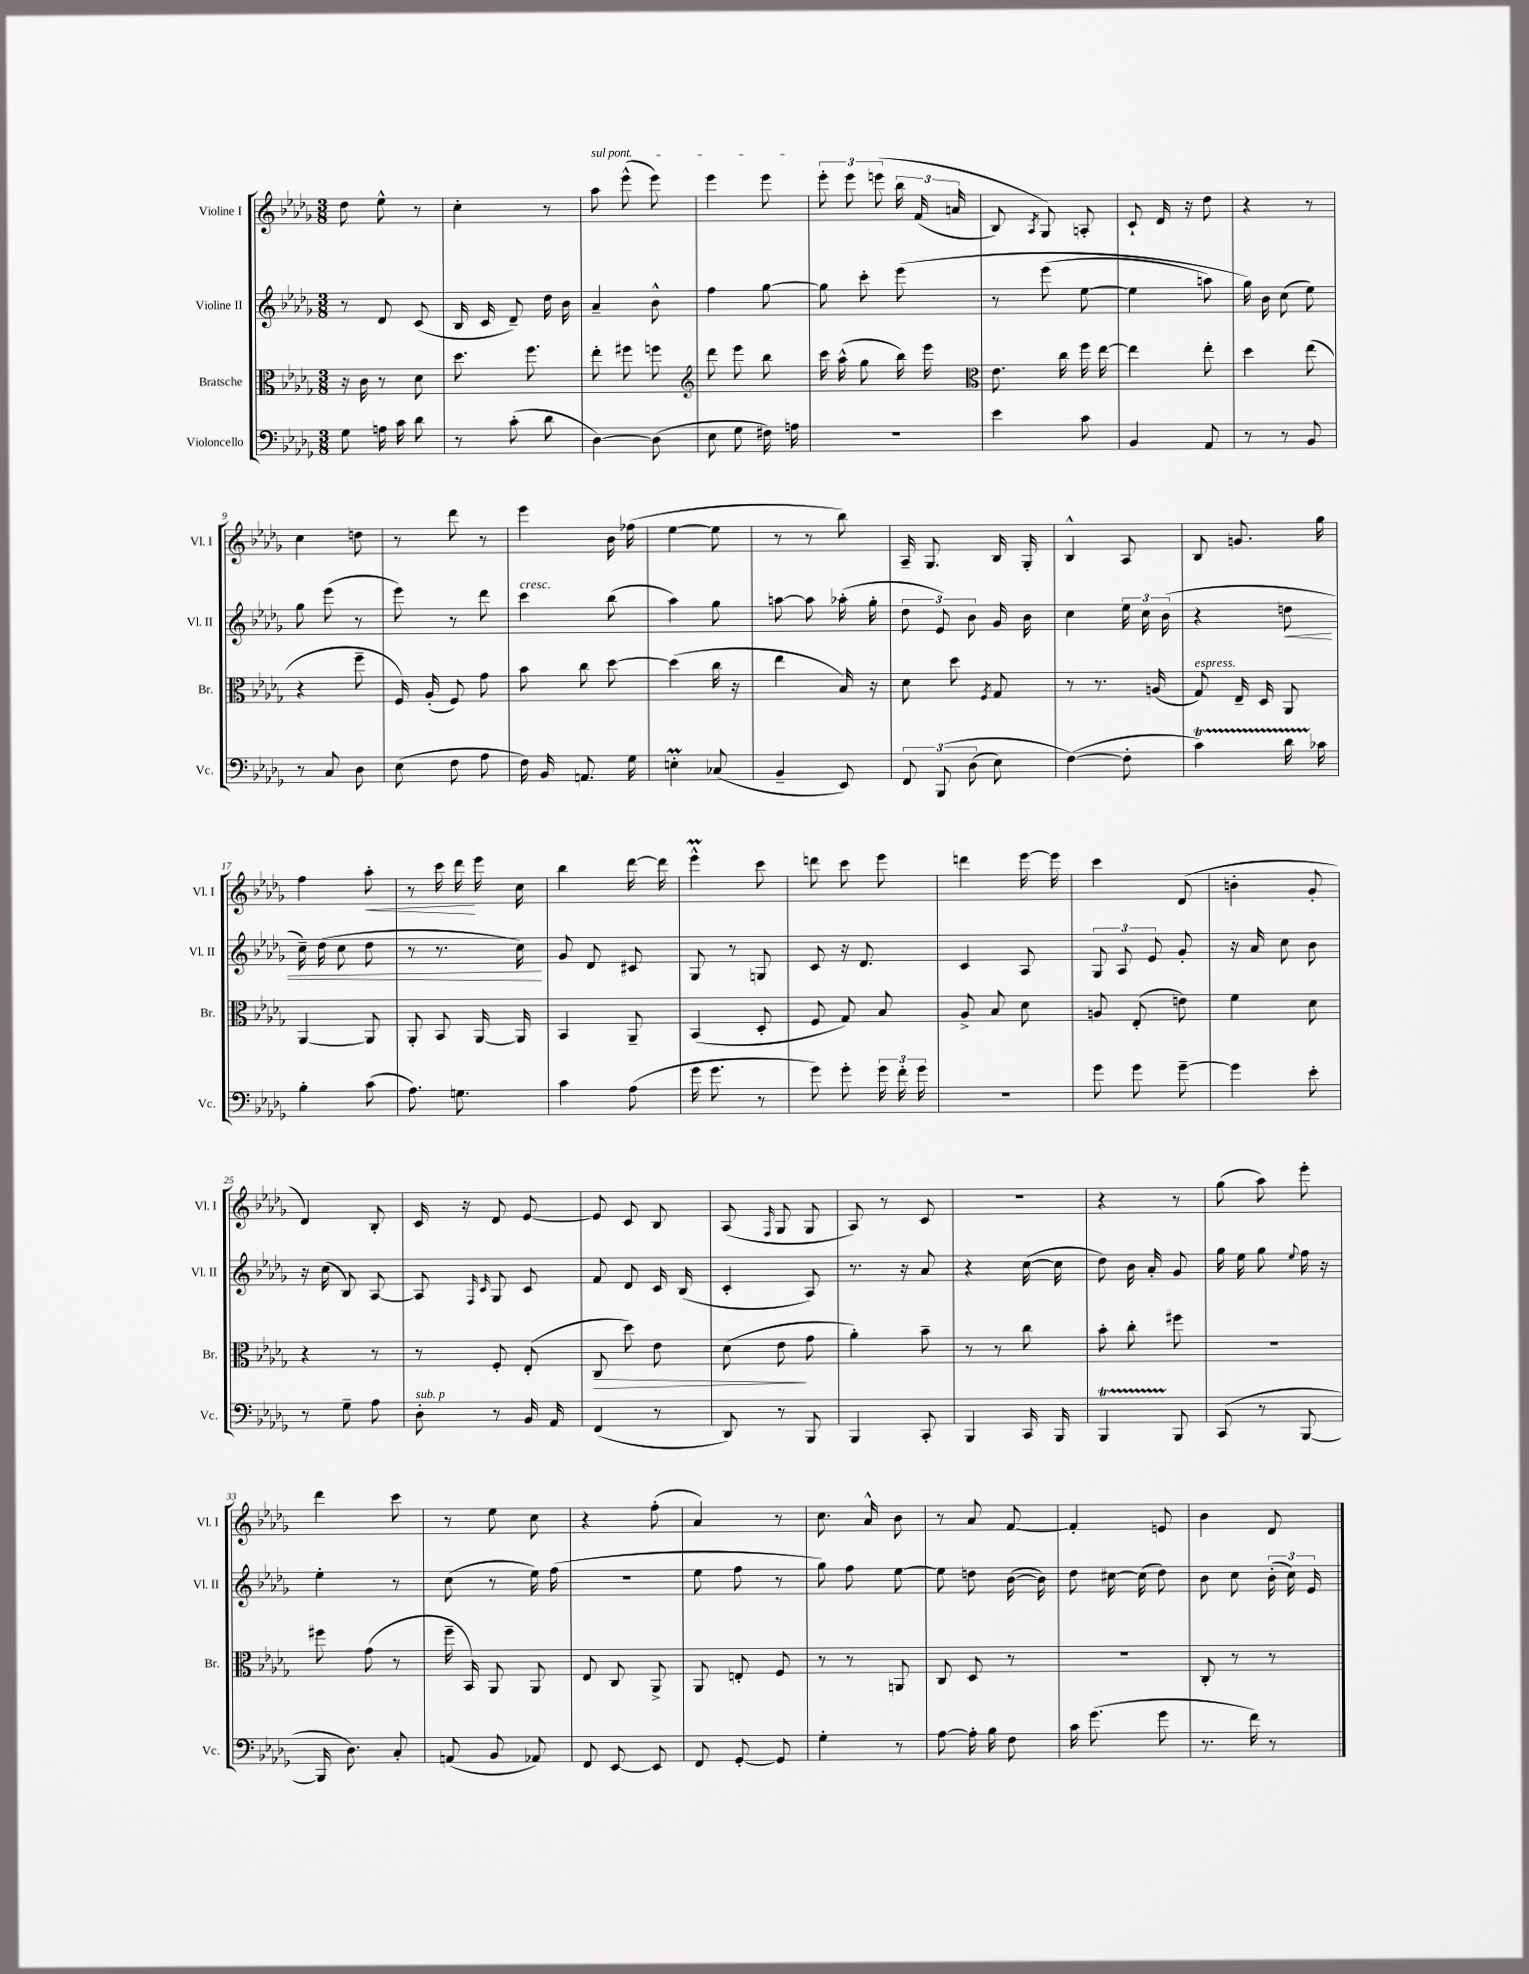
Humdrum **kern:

**kern	**kern	**dynam	**kern	**dynam	**kern	**dynam
*part4	*part3	*part3	*part2	*part2	*part1	*part1
*staff4	*staff3	*staff3	*staff2	*staff2	*staff1	*staff1
*I"Violoncello	*I"Bratsche	*	*I"Violine II	*	*I"Violine I	*
*I'Vc.	*I'Br.	*	*I'Vl. II	*	*I'Vl. I	*
*clefF4	*clefC3	*	*clefG2	*	*clefG2	*
*k[b-e-a-d-g-]	*k[b-e-a-d-g-]	*	*k[b-e-a-d-g-]	*	*k[b-e-a-d-g-]	*
*M3/8	*M3/8	*	*M3/8	*	*M3/8	*
=1	=1	=1	=1	=1	=1	=1
8G-\	16r	.	8r	.	8dd-\	.
.	16c\	.	.	.	.	.
16An\	8r	.	8d-/	.	8ee-^^\	.
16c\	.	.	.	.	.	.
8d-\	8d-\	.	(8c/	.	8r	.
=2	=2	=2	=2	=2	=2	=2
8r	8.dd-\	.	16B-/	.	4cc'\	.
.	.	.	16c/	.	.	.
(8c'\	.	.	8d-~/)	.	.	.
.	8.ff\	.	.	.	.	.
8d-\	.	.	16dd-\	.	8r	.
.	.	.	16b-\	.	.	.
=3	=3	=3	=3	=3	=3	=3
!	!	!	!	!	!LO:TX:a:i:t=sul pont.	!
[4D-\)	8ee-'\	.	4a-~/	.	8aa-\	.
.	8ff#X\	.	.	.	(8eee-^^\	.
(8D-\]	8ffn\	.	8b-^^\	.	8eee-\)	.
=4	=4	=4	=4	=4	=4	=4
*	*clefG2	*	*	*	*	*
8E-\	8ddd-\	.	4ff\	.	4eee-\	.
8G-\	8eee-\	.	.	.	.	.
16F#X\)	8bb-\	.	[8gg-\	.	8eee-\	.
16An\	.	.	.	.	.	.
=5	=5	=5	=5	=5	=5	=5
4.r	16ccc\	.	8gg-\]	.	12eee-'\	.
.	(16aa-^^\	.	.	.	.	.
.	.	.	.	.	12eee-\	.
.	8gg-\	.	8ccc'\	.	.	.
.	.	.	.	.	(12eeen\	.
.	16bb-\)	.	(8eee-\	.	24bb-\	.
.	.	.	.	.	(24f/	.
.	16eee-\	.	.	.	.	.
.	.	.	.	.	24an/	.
=6	=6	=6	=6	=6	=6	=6
*	*clefC3	*	*	*	*	*
4e-\	8.e-\	.	8r	.	8B-/)	.
.	.	.	.	.	8qA-/	.
.	.	.	(8eee-\	.	8G-/)	.
.	16cc\	.	.	.	.	.
8c\	16ff\	.	[8ee-\	.	8An'/	.
.	[16ee-\	.	.	.	.	.
=7	=7	=7	=7	=7	=7	=7
4BB-/	4ee-\]	.	4ee-\]	.	8c`/	.
.	.	.	.	.	16d-/	.
.	.	.	.	.	16r	.
8AA-/	8ee-'\	.	8aan\)	.	8dd-\	.
=8	=8	=8	=8	=8	=8	=8
8r	4dd-\	.	16gg-\)	.	4r	.
.	.	.	16b-\	.	.	.
8r	.	.	(8cc\	.	.	.
8BB-/	(8ee-\	.	8ee-\)	.	8r	.
!!LO:LB:g=z
=9	=9	=9	=9	=9	=9	=9
8r	4r	.	8gg-\	.	4cc\	.
8C/	.	.	(8eee-\	.	.	.
8D-\	8ff~\	.	8r	.	8ddn\	.
=10	=10	=10	=10	=10	=10	=10
(8E-\	16F/)	.	8eee-\)	.	8r	.
.	(16A-'/	.	.	.	.	.
8F\	8F/)	.	8r	.	8ddd-\	.
8A-\	8g-\	.	8ddd-\	.	8r	.
=11	=11	=11	=11	=11	=11	=11
!	!	!	!LO:TX:a:i:t=cresc.	!	!	!
16F\)	8b-\	.	4ccc\	.	4eee-\	.
16BB-/	.	.	.	.	.	.
8.AAn/	8cc\	.	.	.	.	.
.	[8dd-\	.	(8bb-\	.	16b-\	.
16G-\	.	.	.	.	(16ff-X\	.
=12	=12	=12	=12	=12	=12	=12
4Enm'\	(4dd-\]	.	4aa-\)	.	[4ee-\	.
(8C-X/	16cc\	.	8gg-\	.	8ee-\]	.
.	16r	.	.	.	.	.
=13	=13	=13	=13	=13	=13	=13
4BB-~/	4ee-\	.	[8aan\	.	8r	.
.	.	.	8aa\]	.	8r	.
8EE-/)	16B-/)	.	(16aa-X'\	.	8bb-\)	.
.	16r	.	16gg-'\	.	.	.
=14	=14	=14	=14	=14	=14	=14
12FF/	8d-\	.	12dd-\	.	16A-~/	.
.	.	.	.	.	8.G-/	.
(12BBB-/	.	.	12e-/)	.	.	.
.	8dd-\	.	.	.	.	.
(12D-\	.	.	12b-\	.	.	.
.	8qF/	.	.	.	.	.
8E-\)	8G-/	.	16g-/	.	16B-/	.
.	.	.	16b-\	.	16G-'/	.
=15	=15	=15	=15	=15	=15	=15
([4F\)	8r	.	4cc\	.	4B-^^/	.
.	8.r	.	.	.	.	.
8F'\]	.	.	24ee-\	.	8A-/	.
.	.	.	24cc\	.	.	.
.	(16An/	.	.	.	.	.
.	.	.	(24b-\	.	.	.
=16	=16	=16	=16	=16	=16	=16
!	!LO:TX:a:i:t=espress.	!	!	!	!	!
4ct\)	8G-/)	.	4r	.	8B-/	.
.	16E-~/	.	.	.	8.gn/	.
.	16D-/	.	.	.	.	.
!	!	!	!	!LO:HP:b	!	!
16d-TTT\	8AA-/	.	8ddn\	<	.	.
16c-X\	.	.	.	.	16gg-\	.
!!LO:LB:g=z
=17	=17	=17	=17	=17	=17	=17
4B-'\	[4AA-/	.	16cc~\)	.	4ff\	.
.	.	.	(16dd-\	.	.	.
.	.	.	8cc\	.	.	.
!	!	!	!	!	!	!LO:HP:b
(8c\	8AA-/]	.	8dd-\	.	8aa-'\	<
=18	=18	=18	=18	=18	=18	=18
8.A-\)	8AA-'/	.	8r	.	8r	.
.	8BB-/	.	8.r	.	16ccc\	.
8.Gn\	.	.	.	.	16ddd-\	.
.	[16AA-/	.	.	.	16eee-\	[
.	16AA-/]	.	16cc\)	.	16cc\	.
.	.	.	.	[	.	.
=19	=19	=19	=19	=19	=19	=19
4c\	4BB-/	.	8g-/	.	4bb-\	.
.	.	.	8d-/	.	.	.
(8A-\	8AA-~/	.	8c#X/	.	[16ddd-\	.
.	.	.	.	.	16ddd-\]	.
=20	=20	=20	=20	=20	=20	=20
16g-\	(4BB-/	.	8G-/	.	4eee-M^^\	.
8.g-\	.	.	.	.	.	.
.	.	.	8r	.	.	.
8r	8D-'/	.	8Gn/	.	8ccc\	.
=21	=21	=21	=21	=21	=21	=21
8g-\)	8F/	.	8c/	.	8dddn\	.
8g-'\	8G-/)	.	16r	.	8ccc\	.
.	.	.	8.d-/	.	.	.
24g-\	8B-/	.	.	.	8eee-\	.
24f'\	.	.	.	.	.	.
24g-\	.	.	.	.	.	.
=22	=22	=22	=22	=22	=22	=22
4.r	8A-^/	.	4c/	.	4dddn\	.
.	8B-/	.	.	.	.	.
.	8d-\	.	8A-/	.	[16eee-\	.
.	.	.	.	.	16eee-\]	.
=23	=23	=23	=23	=23	=23	=23
8g-\	8An/	.	12G-/	.	4ccc\	.
.	.	.	12A-/	.	.	.
8g-\	(8E-'/	.	.	.	.	.
.	.	.	12e-/	.	.	.
[8g-~\	8en\)	.	8g-'/	.	(8d-/	.
=24	=24	=24	=24	=24	=24	=24
4g-\]	4f\	.	16r	.	4bn'\	.
.	.	.	16a-/	.	.	.
.	.	.	8cc\	.	.	.
8e-'\	8d-\	.	8b-\	.	8g-'/	.
!!LO:LB:g=z
=25	=25	=25	=25	=25	=25	=25
8r	4r	.	16r	.	4d-/)	.
.	.	.	(16cc\	.	.	.
8G-~\	.	.	8B-/)	.	.	.
8A-\	8r	.	[8A-/	.	8B-'/	.
=26	=26	=26	=26	=26	=26	=26
!LO:TX:a:i:t=sub. p	!	!	!	!	!	!
8D-'\	8r	.	8A-/]	.	16c/	.
.	.	.	.	.	16r	.
.	.	.	16qqF/	.	.	.
.	.	.	16qqc/	.	.	.
8r	8F'/	.	8G-/	.	8d-/	.
16BB-/	(8E-'/	.	8c/	.	[8e-/	.
16AA-/	.	.	.	.	.	.
=27	=27	=27	=27	=27	=27	=27
!	!	!LO:HP:b	!	!	!	!
(4FF/	8C/	>	8f/	.	8e-/]	.
.	8dd-\)	.	8d-/	.	8c/	.
8r	8e-\	.	16c/	.	8B-/	.
.	.	.	(16B-/	.	.	.
=28	=28	=28	=28	=28	=28	=28
8DD-/)	(8d-\	.	4c'/	.	(8A-/	.
.	.	.	.	.	16qqF/	.
8r	8e-\	.	.	.	8G-/	.
8BBB-/	8g-\	]	8A-/)	.	8G-/	.
=29	=29	=29	=29	=29	=29	=29
4BBB-/	4a-'\)	.	8.r	.	8A-/)	.
.	.	.	.	.	8r	.
.	.	.	16r	.	.	.
8CC'/	8b-~\	.	8a-/	.	8c/	.
=30	=30	=30	=30	=30	=30	=30
4BBB-/	8r	.	4r	.	4.r	.
.	8r	.	.	.	.	.
16CC/	8cc\	.	([16cc\	.	.	.
16BBB-/	.	.	16cc\]	.	.	.
=31	=31	=31	=31	=31	=31	=31
4BBB-T/	8b-'\	.	8dd-\)	.	4r	.
.	8cc'\	.	16b-\	.	.	.
.	.	.	16a-'/	.	.	.
8BBB-/	8ff#X\	.	8g-/	.	8r	.
=32	=32	=32	=32	=32	=32	=32
(8CC/	4.r	.	16gg-\	.	(8gg-\	.
.	.	.	16ee-\	.	.	.
8r	.	.	8gg-\	.	8aa-\)	.
.	.	.	8qqee-/	.	.	.
[8BBB-/	.	.	16ff\	.	8eee-'\	.
.	.	.	16r	.	.	.
!!LO:LB:g=z
=33	=33	=33	=33	=33	=33	=33
16BBB-/]	8ff#X\	.	4ee-'\	.	4ddd-\	.
8.D-\)	.	.	.	.	.	.
.	(8g-\	.	.	.	.	.
8C'/	8r	.	8r	.	8ccc\	.
=34	=34	=34	=34	=34	=34	=34
(8AAn/	16ff~\	.	(8cc\	.	8r	.
.	16BB-/)	.	.	.	.	.
8BB-/	8AA-/	.	8r	.	8ee-\	.
8AA-X/)	8AA-/	.	16ee-\)	.	8cc\	.
.	.	.	(16ff\	.	.	.
=35	=35	=35	=35	=35	=35	=35
8FF/	8E-/	.	4.r	.	4r	.
[8EE-/	8C/	.	.	.	.	.
8EE-/]	8AA-^/	.	.	.	(8ff'\	.
=36	=36	=36	=36	=36	=36	=36
8FF/	8AA-/	.	8ee-\	.	4a-/)	.
[8GG-'/	8En'/	.	8ff\	.	.	.
8GG-/]	8F/	.	8r	.	8r	.
=37	=37	=37	=37	=37	=37	=37
4G-'\	8r	.	8gg-\)	.	8.cc\	.
.	8r	.	8ff\	.	.	.
.	.	.	.	.	16a-^^/	.
8r	8AAn/	.	[8ee-\	.	8b-\	.
=38	=38	=38	=38	=38	=38	=38
[8A-\	8C/	.	8ee-\]	.	8r	.
16A-'\]	8D-/	.	8ddn\	.	8a-/	.
16B-\	.	.	.	.	.	.
8F\	8r	.	([16b-\	.	[8f/	.
.	.	.	16b-\])	.	.	.
=39	=39	=39	=39	=39	=39	=39
16c\	4.r	.	8dd-\	.	4f'/]	.
(8.g-\	.	.	.	.	.	.
.	.	.	[16cc#X\	.	.	.
.	.	.	(16cc#\]	.	.	.
8g-\	.	.	8dd-\)	.	8en/	.
=40	=40	=40	=40	=40	=40	=40
8.r	8C'/	.	8b-\	.	4b-\	.
.	8r	.	8cc\	.	.	.
16f\)	.	.	.	.	.	.
8r	8r	.	(24b-'\	.	8d-/	.
.	.	.	24cc\)	.	.	.
.	.	.	24e-/	.	.	.
==	==	==	==	==	==	==
*-	*-	*-	*-	*-	*-	*-
